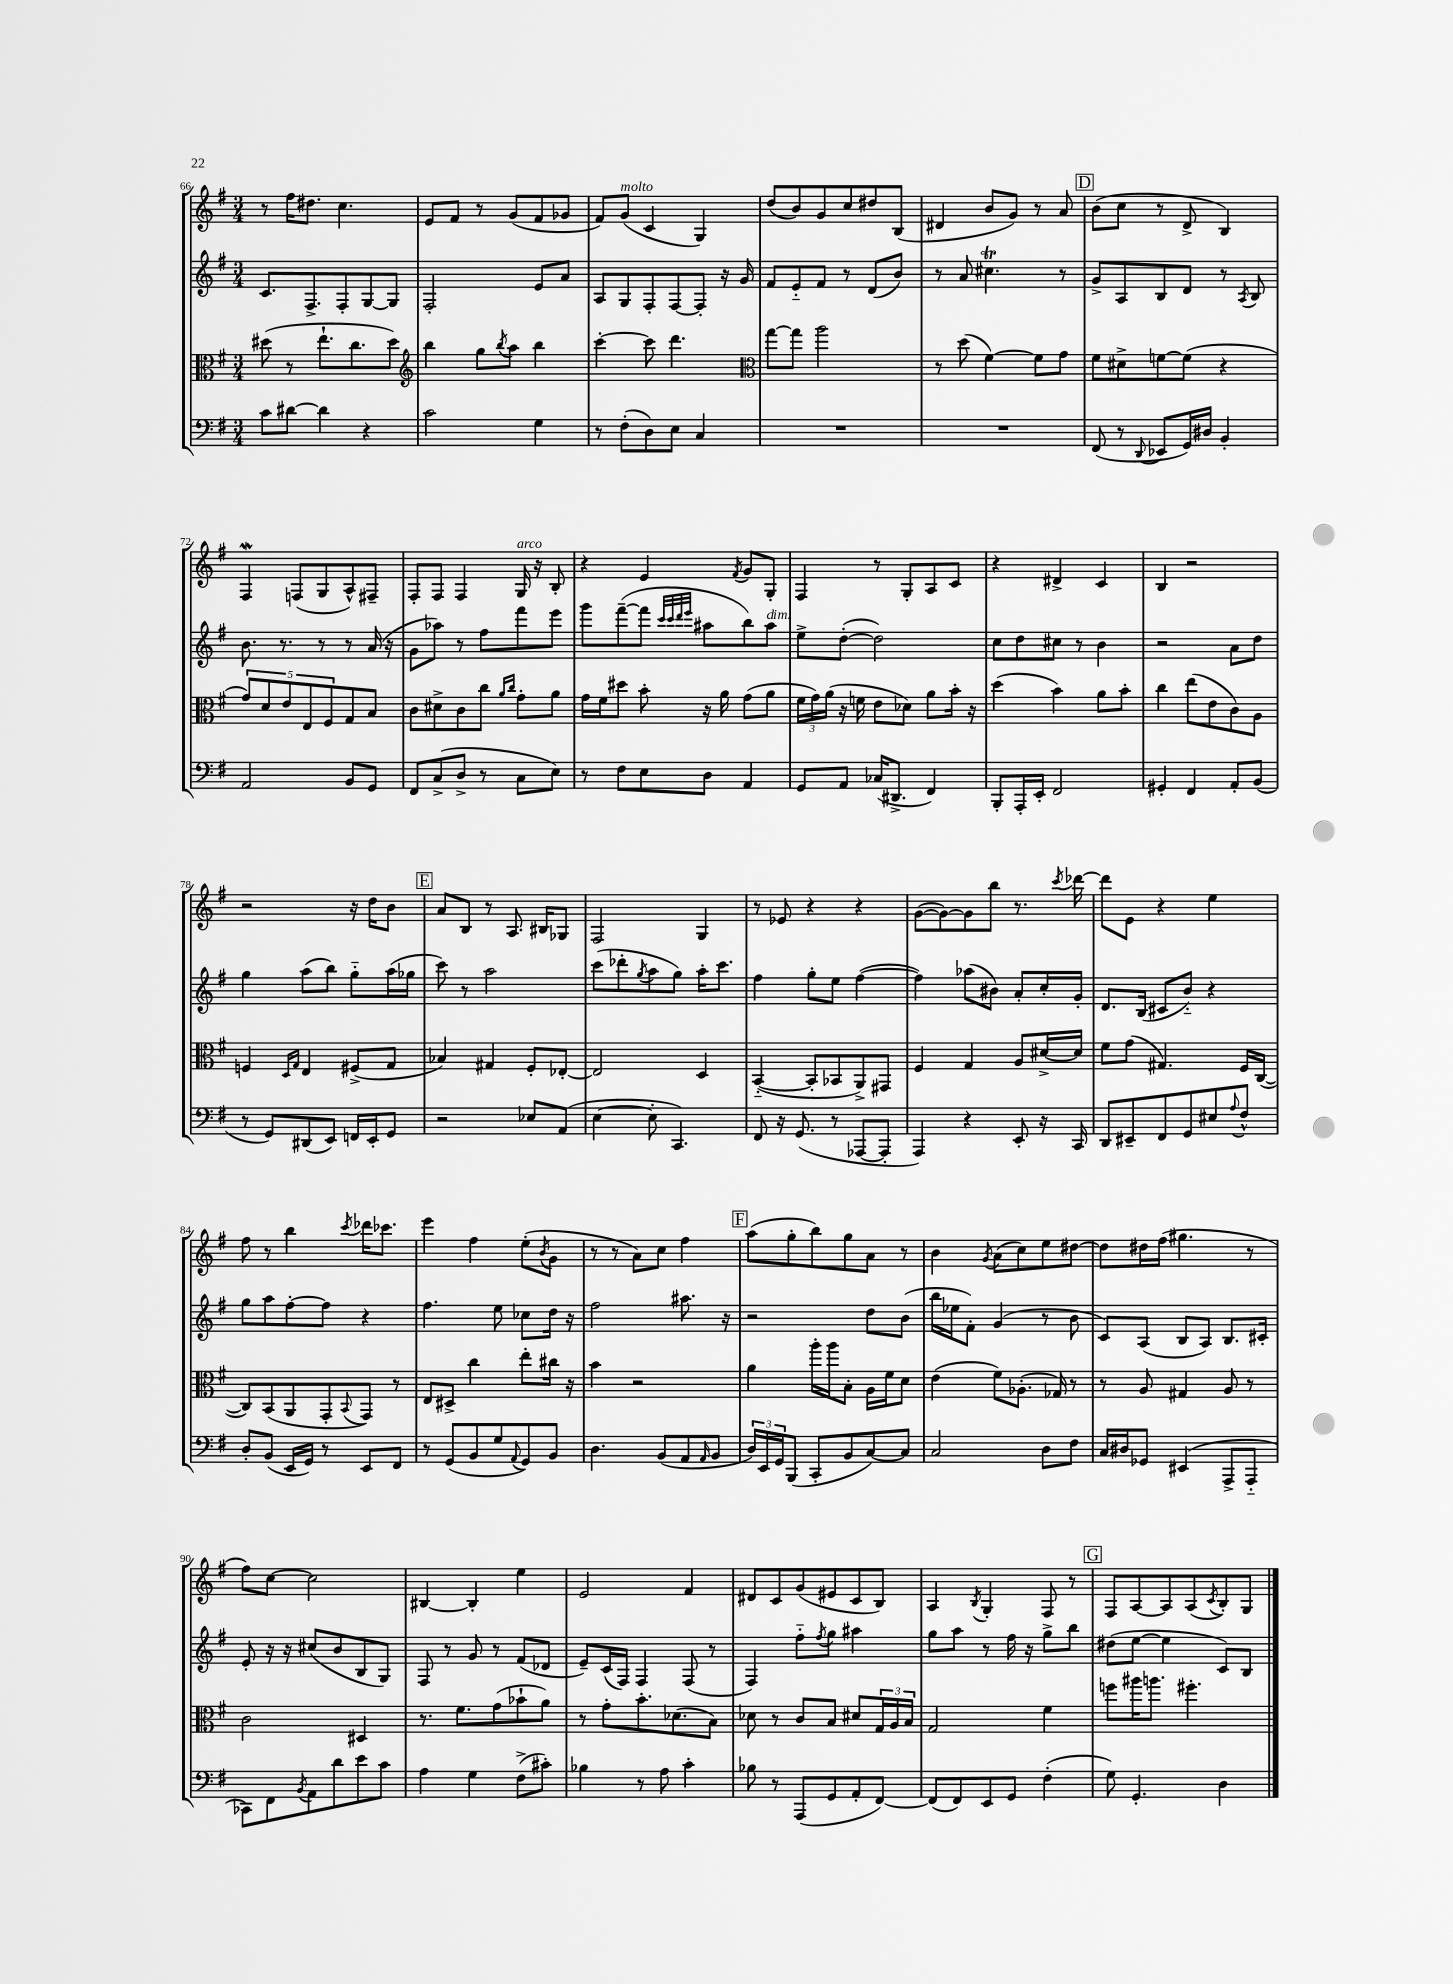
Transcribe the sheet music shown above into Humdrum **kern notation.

**kern	**kern	**kern	**kern
*staff4	*staff3	*staff2	*staff1
*clefF4	*clefC3	*clefG2	*clefG2
*k[f#]	*k[f#]	*k[f#]	*k[f#]
*M3/4	*M3/4	*M3/4	*M3/4
8c\L	(8dd#\	8.c/L	8r
[8d#\J	8r	.	16ff#\LK
.	.	8.F#^/	8.dd#\J
4d#\]	8.ee`\L	.	.
.	.	8F#'/	4.cc\
.	8.cc\	.	.
4r	.	[8G/	.
.	8dd#\J)	8G/]J	.
=	=	=	=
*	*clefG2	*	*
2c\	4bb\	2F#'/	8e/L
.	.	.	8f#/J
.	8gg\L	.	8r
.	8qbb/	.	.
.	8aa\J	.	(8g/L
4G\	4bb\	8e/L	8f#/
.	.	8a/J	8g-/J
=	=	=	=
8r	[4ccc'\	8A/L	8f#/L)
(8F#'\L	.	8G/	(8g/J
8D\)	8ccc\]	8F#'/	4c/
8E\J	4.ddd\	[8F#/	.
4C/	.	8F#'/]J	4G/)
.	.	16r	.
.	.	16g/	.
=	=	=	=
*	*clefC3	*	*
2.r	[8gg\L	8f#/L	(8dd/L
.	8gg\]J	8e'~/	8b/)
.	2aa\	8f#/J	8g/
.	.	8r	8cc/
.	.	(8d/L	8dd#/
.	.	8b/J)	(8B/J
=	=	=	=
2.r	8r	8r	4d#/
.	(8dd\	8a/	.
.	[4f#\)	4.cc#\	8b/L
.	.	.	8g/J)
.	8f#\]L	.	8r
.	8g\J	8r	8a/
=	=	=	=
(8FF#/	8f#\L	8g^/L	(8b\L
8r	8d#^\	8A/	8cc\J
8qqDD/	.	.	.
8EE-/L	[8f\	8B/	8r
16GG/L)	(8f\]J	8d/J	8d^/
16D#/JJ	.	.	.
4BB'/	4r	8r	4B/)
.	.	8qA/	.
.	.	8B/	.
=	=	=	=
2AA/	10g/L)	8.b\	4F#/
.	10d/	.	.
.	.	8.r	.
.	10e/	.	.
.	.	.	(8F/L
.	10E/	.	.
.	.	8r	8G/
.	10F#/	.	.
8BB/L	8G/	8r	8A^^/)
8GG/J	8B/J	(16a/	8F#~/J
.	.	16r	.
=	=	=	=
8FF#/L	8c\L	8g\L	8F#'/L
(8C^/	8d#^\	8aa-\J)	8F#/J
8D^/J	8c\	8r	4F#/
8r	8cc\J	8ff#\L	.
.	16qqa/LL	.	.
.	16qqcc/JJ	.	.
8C\L	8g'\L	8fff#\	16G/
.	.	.	16r
8E\J)	8a\J	8eee\J	8B'/
=	=	=	=
8r	16g\LL	8ggg\L	4r
.	16f#\J	.	.
8F#\L	8dd#\J	([8fff#~\	.
8E\	8b'\	8fff#\]J	4e/
.	.	32qqccc/LLL	.
.	.	32qqccc/	.
.	.	32qqddd/	.
.	.	32qqeee/JJJ	.
8D\J	16r	8aa#\L	.
.	16a\	.	.
.	.	.	8qf#/
4AA/	(8g\L	8bb\)	8g/L
.	8a\J	8aa#\J	8G'/J
=	=	=	=
8GG/L	24f#\LL	8ee^\L	4F#/
.	24g\)	.	.
.	(24a\JJ	.	.
8AA/J	16r	([8dd'\J	.
.	16f\	.	.
(16C-/LK	8e\L	2dd\])	8r
8.DD#^/J	.	.	.
.	8d-\J)	.	8G'/L
4FF#/)	8a\L	.	8A/
.	16b'\Jk	.	8c/J
.	16r	.	.
=	=	=	=
8BBB'/L	(4dd\	8cc\L	4r
16AAA'/L	.	8dd\	.
16EE'/JJ	.	.	.
2FF#/	4b\)	8cc#\J	4d#^/
.	.	8r	.
.	8a\L	4b\	4c/
.	8b'\J	.	.
=	=	=	=
4GG#'/	4cc\	2r	4B/
4FF#/	(8ee\L	.	2r
.	8e\	.	.
8AA'/L	8c\)	8a\L	.
(8BB/J	8A\J	8dd\J	.
=	=	=	=
8r	4F/	4gg\	2r
8GG/L)	.	.	.
.	16qqD/LL	.	.
.	16qqG/JJ	.	.
(8DD#/	4E/	(8aa\L	.
8EE/J)	.	8bb\J)	.
16FF/LL	(8F#^/L	8gg'~\L	16r
16EE'/J	.	.	16dd\LK
8GG/J	8G/J	(16aa\L	8b\J
.	.	16gg-\JJ	.
=	=	=	=
2r	4B-/)	8ccc\)	8a/L
.	.	8r	8B/J
.	4G#/	2aa\	8r
.	.	.	8.A/
8E-/L	8F#'/L	.	.
.	.	.	16B#/LK
(8AA/J	[8E-'/J	.	8G-/J
=	=	=	=
[4E\	2E-/]	(8ccc\L	2F#/
.	.	8ddd-'\	.
.	.	8qgg/	.
8E'\]	.	8aa\	.
4.CC/)	.	8gg\J)	.
.	4D/	16aa'\LK	4G/
.	.	8.ccc\J	.
=	=	=	=
8FF#/	([4BB'~/	4ff#\	8r
16r	.	.	8e-/
(8.GG/	.	.	.
.	8BB'/]L	8gg'\L	4r
8r	8BB-/	8ee\J	.
[8AAA-/L	8AA^/)	([4ff#\	4r
8AAA-'/]J	8GG#/J	.	.
=	=	=	=
4AAA/)	4F#/	4ff#\])	([8g\L
.	.	.	8g\_)
4r	4G/	(8aa-\L	8g\]
.	.	8b#\J)	8bb\J
8EE'/	8A/L	8a'/L	8.r
16r	[16d#^/L	16cc'/L	.
.	.	.	8qccc/
16CC/	16d#/]JJ	16g'/JJ	[16ddd-\
=	=	=	=
8DD/L	8f#\L	8.d/L	8ddd-\]L
8EE#~/	(8g\J	.	8e\J
.	.	(16B/Jk	.
8FF#/	4.G#/)	8c#/L	4r
8GG/	.	8b'~/J)	.
8E#/	.	4r	4ee\
8qqA/	.	.	.
8F#^^/J	16F#/LL	.	.
.	([16C/JJ	.	.
=	=	=	=
8D'/L	8C/]L)	8gg\L	8ff#\
(8BB/J	(8BB/	8aa\	8r
16EE/LL	8AA/	[8ff#'\	4bb\
16GG/JJ)	.	.	.
8r	8GG'/	8ff#\]J	.
.	8qqBB/	.	8qccc/
8EE/L	8GG/J)	4r	16ddd-\LK
.	.	.	8.ccc-\J
8FF#/J	8r	.	.
=	=	=	=
8r	8E/L	4.ff#\	4eee\
(8GG/L	8D#^/J	.	.
8BB/	4cc\	.	4ff#\
8G/	.	8ee\	.
8qqAA/	.	.	.
8GG/)	8ee'\L	8cc-\L	(8ee'\L
.	.	.	8qb/
8BB/J	16cc#\Jk	16dd\Jk	8g\J
.	16r	16r	.
=	=	=	=
4.D\	4b\	2ff#\	8r
.	.	.	8r
.	2r	.	8a\L)
(8BB/L	.	.	8cc\J
8AA/	.	8.aa#\	4ff#\
16qqAA/	.	.	.
8BB/J	.	.	.
.	.	16r	.
=	=	=	=
24D/LL)	4a\	2r	(8aa\L
24EE/	.	.	.
24GG/J	.	.	.
(8BBB/J	.	.	8gg'\
8CC'/L	16aa'\LL	.	8bb\)
.	16aa\J	.	.
8BB/	8B'\J	.	8gg\
[8C/)	16A\LL	8dd\L	8a\J
.	16f#\J	.	.
8C/]J	8d\J	(8b\J	8r
=	=	=	=
2C/	(4e\	16bb\LL	4b\
.	.	16ee-\J	.
.	.	8f#'\J)	.
.	.	.	8qg/
.	8f#\L)	(4g/	(8a\L
.	(8.A-'\J	.	8cc\)
8D\L	.	8r	8ee\
.	16G-/)	.	.
8F#\J	8r	8b\	[8dd#\J
=	=	=	=
16C/LL	8r	8c/L)	8dd#\]L
16D#/J	.	.	.
8GG-/J	8A/	(8A/J	16dd#\L
.	.	.	(16ff#\JJ
(4EE#/	4G#/	8B/L	4.gg#\
.	.	8A/J)	.
8AAA^/L	8A/	8.B/L	.
8AAA'~/J	8r	.	8r
.	.	16c#'/Jk	.
=	=	=	=
8CC-\L)	2c\	8e'/	8ff#\L)
8FF#\	.	16r	[8cc\J
.	.	16r	.
8qBB/	.	.	.
8AA\	.	(8cc#/L	2cc\]
8d\	.	8b/	.
8e\	4D#/	8B/	.
8c\J	.	8G/J)	.
=	=	=	=
4A\	8.r	8F#/	[4B#/
.	.	8r	.
.	8.f#\L	.	.
4G\	.	8g/	4B#'/]
.	(8g\	8r	.
(8F#^\L	8b-`\	(8f#/L	4ee\
8c#'\J)	8a\J)	8d-/J	.
=	=	=	=
4B-\	8r	8e~/L)	2e/
.	8g'\L	(16c/L	.
.	.	16F#/JJ)	.
8r	8.b'\	4F#/	.
8A\	.	.	.
.	(8.d-\	.	.
4c'\	.	(8F#/	4f#/
.	8B\J)	8r	.
=	=	=	=
8B-\	8d-\	4F#/)	8d#/L
8r	8r	.	8c/
(8AAA/L	8c/L	8ff#'~\L	(8g/
.	.	8qff#/	.
8GG/	8B/J	8gg\J	8e#/
8AA'/	8d#/L	4aa#\	8c/
[8FF#/J)	24G/L	.	8B/J)
.	24A/	.	.
.	24B/JJ	.	.
=	=	=	=
(8FF#/]L	2G/	8gg\L	4A/
8FF#/)	.	8aa\J	.
.	.	.	8qB/
8EE/	.	8r	4G'/
8GG/J	.	16ff#\	.
.	.	16r	.
(4F#'\	4f#\	8gg^\L	8F#/
.	.	8bb\J	8r
=	=	=	=
8G\)	8ff\L	(8dd#\L	8F#/L
4.GG'/	16aa#\K	[8ee\J	[8A/
.	8.aa\J	.	.
.	.	4ee\]	8A/]
.	4.ff#'\	.	(8A/
.	.	.	8qc/
4D\	.	8c/L)	8B'/)
.	.	8B/J	8G/J
==	==	==	==
*-	*-	*-	*-
